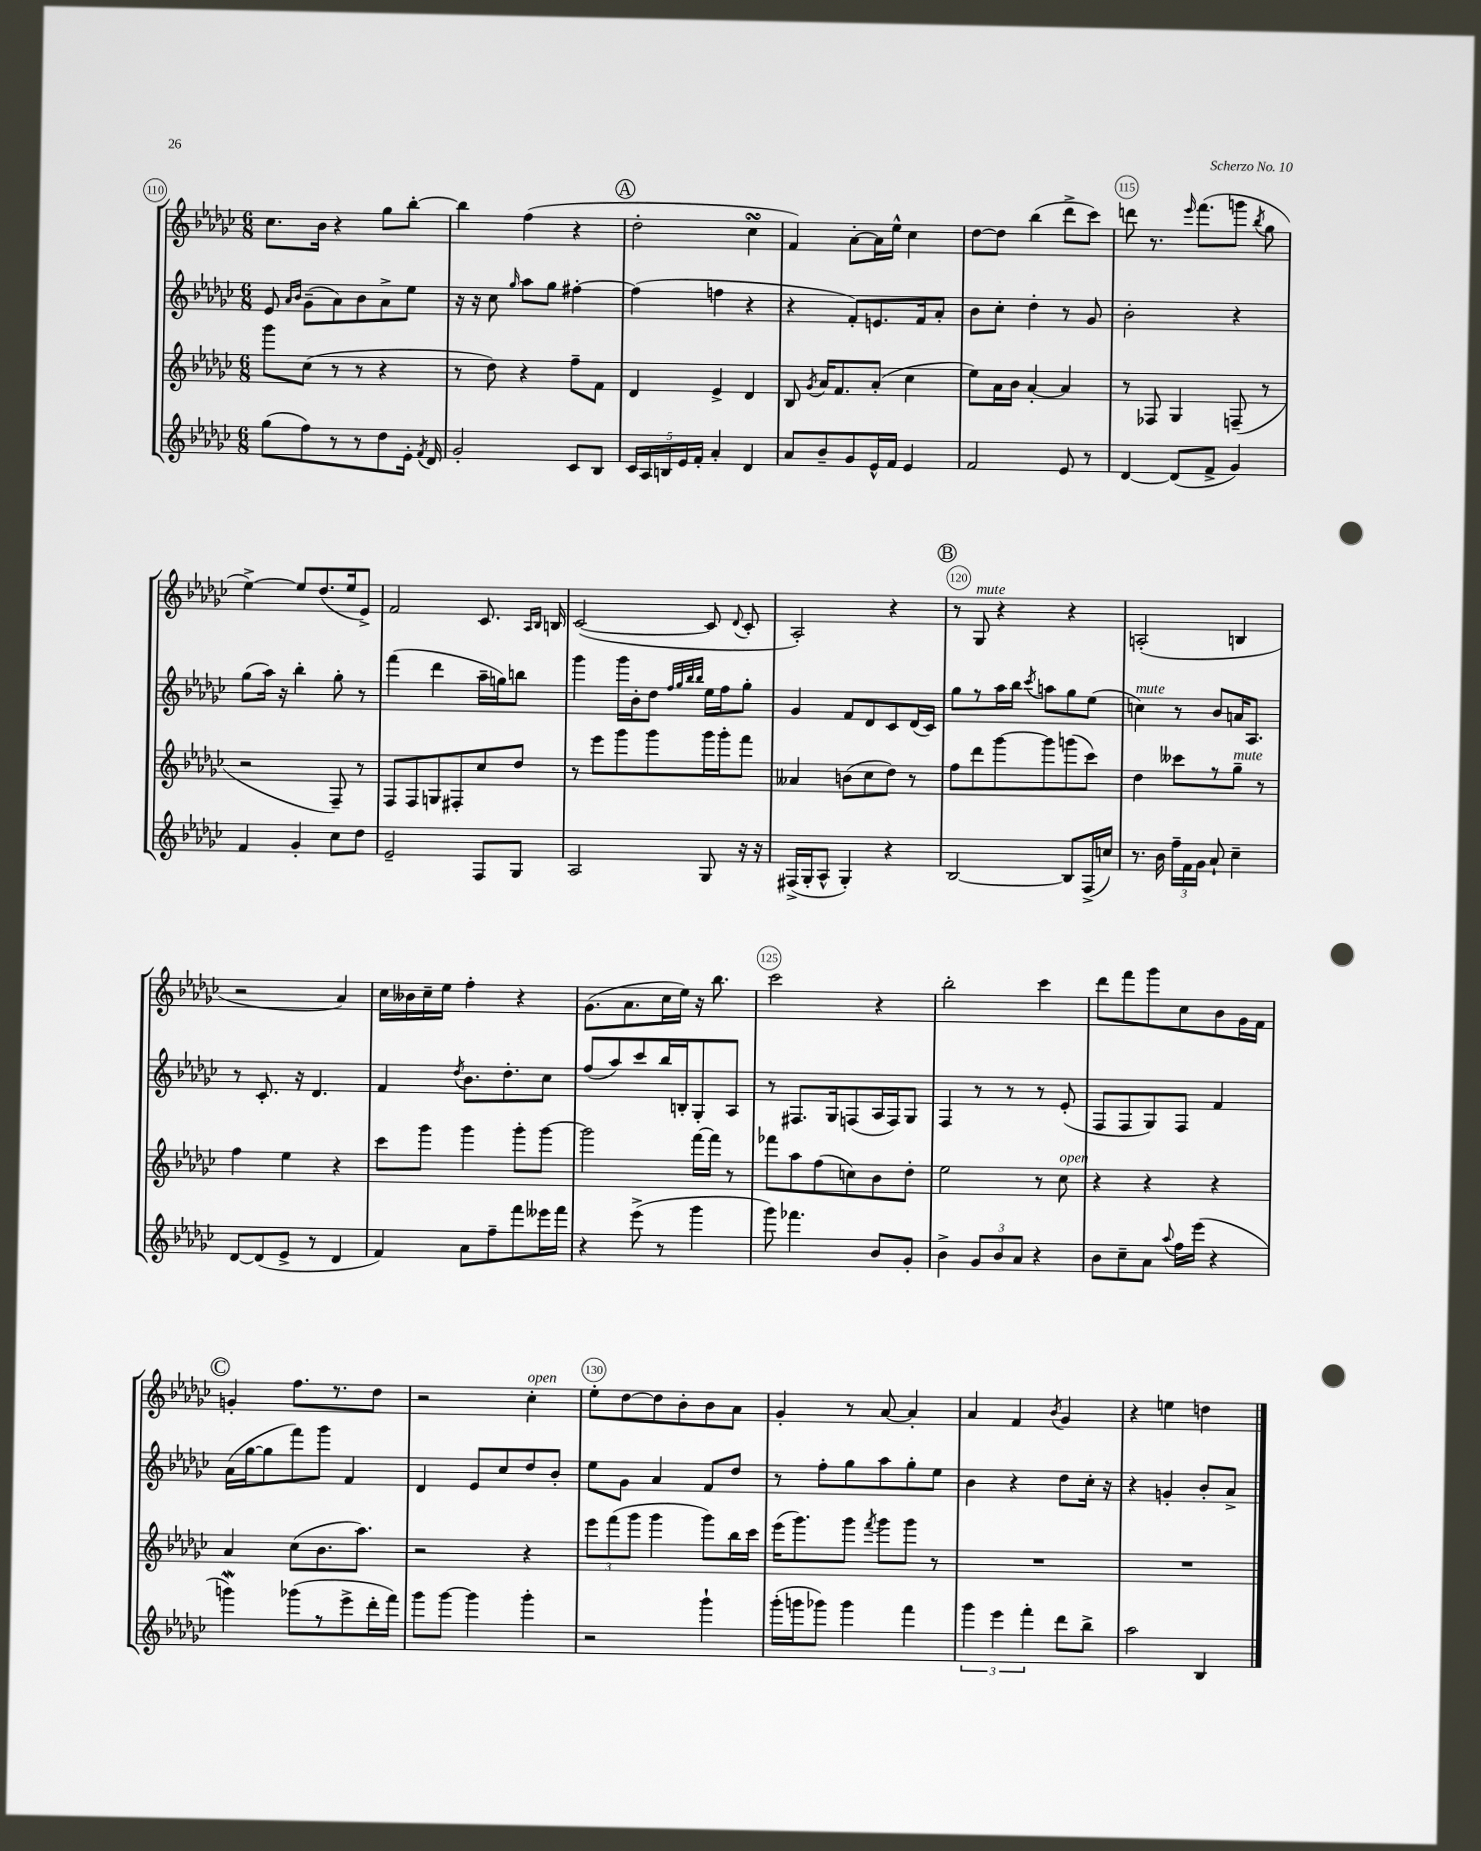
<<
\new StaffGroup <<
\new Staff = "s0" {
    \clef treble \key ges \major \numericTimeSignature \time 6/8
    \autoBeamOff ces''8.[ bes'16] r4 ges''8[ bes''8]~-. |
    bes''4 f''4( r4 |
    \mark \markup { \circle "A" } des''2-. ces''4\turn |
    f'4) aes'8[~-. aes'16 ees''16]-^ ces''4 |
    des''8[~ des''8] bes''4( des'''8[-> ces'''8]) |
    d'''8 r8. \grace { ees'''16 } f'''8.[( g'''8] \acciaccatura { bes''8 } ges''8 |
    ees''4~->) ees''8[ des''8.( ees''16 ees'8]->) |
    f'2 ces'8. \grace { aes16[ bes16] } b16 |
    ces'2~( ces'8 \appoggiatura { des'8 } ces'8-. |
    aes2-.) r4 |
    \mark \markup { \circle "B" } r8 ges8^\markup { \italic "mute" } r4 r4 |
    a2-.( b4 |
    r2 aes'4) |
    ces''16[ beses'16 ces''16-- ees''16] f''4-. r4 |
    ges'8.[( aes'8. ces''16 ees''16]) r16 bes''8. |
    ces'''2 r4 |
    bes''2-. ces'''4 |
    des'''8[ f'''8 ges'''8 ces''8 bes'8 ges'16 f'16] |
    \mark \markup { \circle "C" } g'4-. f''8.[ r8. des''8] |
    r2 ces''4-.^\markup { \italic "open" } |
    ees''8[-. des''8~ des''8 bes'8-. bes'8 aes'8] |
    ges'4-. r8 aes'8~ aes'4-. |
    aes'4 f'4 \acciaccatura { bes'8 } ges'4 |
    r4 e''4 d''4 \bar "|." |
}
\new Staff = "s1" {
    \clef treble \key ges \major \numericTimeSignature \time 6/8
    \autoBeamOff ees'8 \grace { aes'16[ bes'16] } ges'8[--( aes'8) bes'8 aes'8-> ees''8] |
    r16 r16 ces''8 \grace { ges''16 } aes''8[ ges''8] fis''4~-. |
    \mark \markup { \circle "A" } fis''4( f''4 r4 |
    r4 f'8[-.) e'8. f'16 aes'8]-. |
    bes'8[ ces''8]-. des''4-. r8 ges'8 |
    bes'2-. r4 |
    ges''8[( aes''16]) r16 bes''4-. ges''8-. r8 |
    f'''4( des'''4 aes''16[-- g''16) b''8] |
    ges'''4 ges'''16[ bes'16-. des''8] \grace { f''32[ ges''32 bes''32 bes''32] } ees''16[ f''16 ges''8]-. |
    ges'4 f'8[ des'8 ces'8 des'16( ces'16]) |
    \mark \markup { \circle "B" } ges''8[ r8 aes''16 bes''16] \acciaccatura { ces'''8 } a''8[ ges''8 ees''8]( |
    c''4^\markup { \italic "mute" }) r8 bes'8[ a'16 aes8.] |
    r8 ces'8.-. r16 des'4. |
    f'4 \acciaccatura { des''8 } bes'8.[ des''8.-. ces''8] |
    f''8[( aes''8) ces'''8 bes''16 b16-. ges8-. aes8] |
    r8 fis8.[ ges16 f8( aes16 f16) ges8] |
    f4 r8 r8 r8 ees'8-.( |
    f8[ f8 ges8) f8] f'4 |
    \mark \markup { \circle "C" } aes'16[( ges''16~ ges''8 f'''8) ges'''8] f'4 |
    des'4 ees'8[ ces''8 des''8 bes'8]-. |
    ees''8[ ges'8] aes'4 f'8[ des''8] |
    r8 f''8[-. ges''8 aes''8 ges''8-. ees''8] |
    bes'4 r4 des''8[ ces''16]-. r16 |
    r4 g'4-. bes'8[-. aes'8]-> \bar "|." |
}
\new Staff = "s2" {
    \clef treble \key ges \major \numericTimeSignature \time 6/8
    \autoBeamOff ges'''8[ ces''8]( r8 r8 r4 |
    r8 des''8) r4 f''8[-- f'8] |
    \mark \markup { \circle "A" } des'4 ees'4-> des'4 |
    bes8 \acciaccatura { ges'8 } aes'16[ f'8. aes'8]-.( ces''4 |
    ees''8[) aes'16 bes'16] aes'4~-. aes'4 |
    r8 fes8 ges4 f8--( r8 |
    r2 f8--) r8 |
    f8[ f8 g8 fis8-. ces''8 des''8] |
    r8 ees'''8[ ges'''8 ges'''8 ges'''16 ges'''16-. f'''8] |
    aeses'4 b'8[( ces''8 des''8]) r8 |
    \mark \markup { \circle "B" } f''8[ des'''8 ges'''8~ ges'''8 g'''8( ces'''8]) |
    des''4 ceses'''8[ r8 ges''8]--^\markup { \italic "mute" } r8 |
    f''4 ees''4 r4 |
    ces'''8[ ges'''8] ges'''4 ges'''8[-. ges'''8]~ |
    ges'''2 f'''16[~ f'''16] r8 |
    fes'''8[ aes''8 f''8( c''8) bes'8 des''8]-. |
    ees''2 r8 ces''8^\markup { \italic "open" } |
    r4 r4 r4 |
    \mark \markup { \circle "C" } aes'4 ces''8[( bes'8. aes''8.]) |
    r2 r4 |
    \tuplet 3/2 { ees'''8[ f'''8( ges'''8] } ges'''4 ges'''8[) bes''16 ces'''16] |
    ees'''16[( ges'''8.) ges'''8] \acciaccatura { f'''8 } ges'''8[ ges'''8] r8 |
    R2. |
    R2. \bar "|." |
}
\new Staff = "s3" {
    \clef treble \key ges \major \numericTimeSignature \time 6/8
    \autoBeamOff ges''8[( f''8) r8 r8 des''8 ees'16]-. \acciaccatura { f'8 } des'16 |
    ges'2-. ces'8[ bes8] |
    \mark \markup { \circle "A" } \tuplet 5/4 { ces'16[ aes16 b16 ees'16 f'16]-. } aes'4-. des'4 |
    aes'8[ bes'8-- ges'8 ees'16-^ f'16] ees'4 |
    f'2 ees'8 r8 |
    des'4~ des'8[( f'8]-> ges'4) |
    f'4 ges'4-. ces''8[ des''8] |
    ees'2-- f8[ ges8] |
    aes2 ges8 r16 r16 |
    fis16[->( ges16-. aes8]-^ ges4-.) r4 |
    \mark \markup { \circle "B" } bes2~ bes8[ f16->( c''16]) |
    r8. bes'16 \tuplet 3/2 { f''16[-- f'16 ges'16] } aes'8-! ces''4-- |
    des'8[~ des'8( ees'8]-> r8 des'4 |
    f'4) aes'8[ f''8-- f'''8 eeses'''16 f'''16] |
    r4 ees'''8->( r8 ges'''4 |
    ges'''8) fes'''4. bes'8[ ges'8]-. |
    bes'4-> \tuplet 3/2 { ges'8[ bes'8 aes'8] } r4 |
    bes'8[ ces''8-- aes'8] \appoggiatura { aes''8 } f''16[ ees'''16]( r4 |
    \mark \markup { \circle "C" } g'''4\mordent) ges'''8[( r8 ees'''8-> des'''16-. f'''16]) |
    ges'''8[ ges'''8]~ ges'''4 ges'''4-. |
    r2 ges'''4-! |
    ges'''16[-.( g'''16 ges'''8]) ges'''4 f'''4 |
    \tuplet 3/2 { ges'''4 ees'''4 f'''4-. } des'''8[ bes''8]-> |
    aes''2 bes4 \bar "|." |
}
>>
>>
\layout { \context { \Score currentBarNumber = #110 \override BarNumber.break-visibility = ##(#f #t #t) barNumberVisibility = #(every-nth-bar-number-visible 5) \override BarNumber.stencil = #(make-stencil-circler 0.1 0.3 ly:text-interface::print) } }
